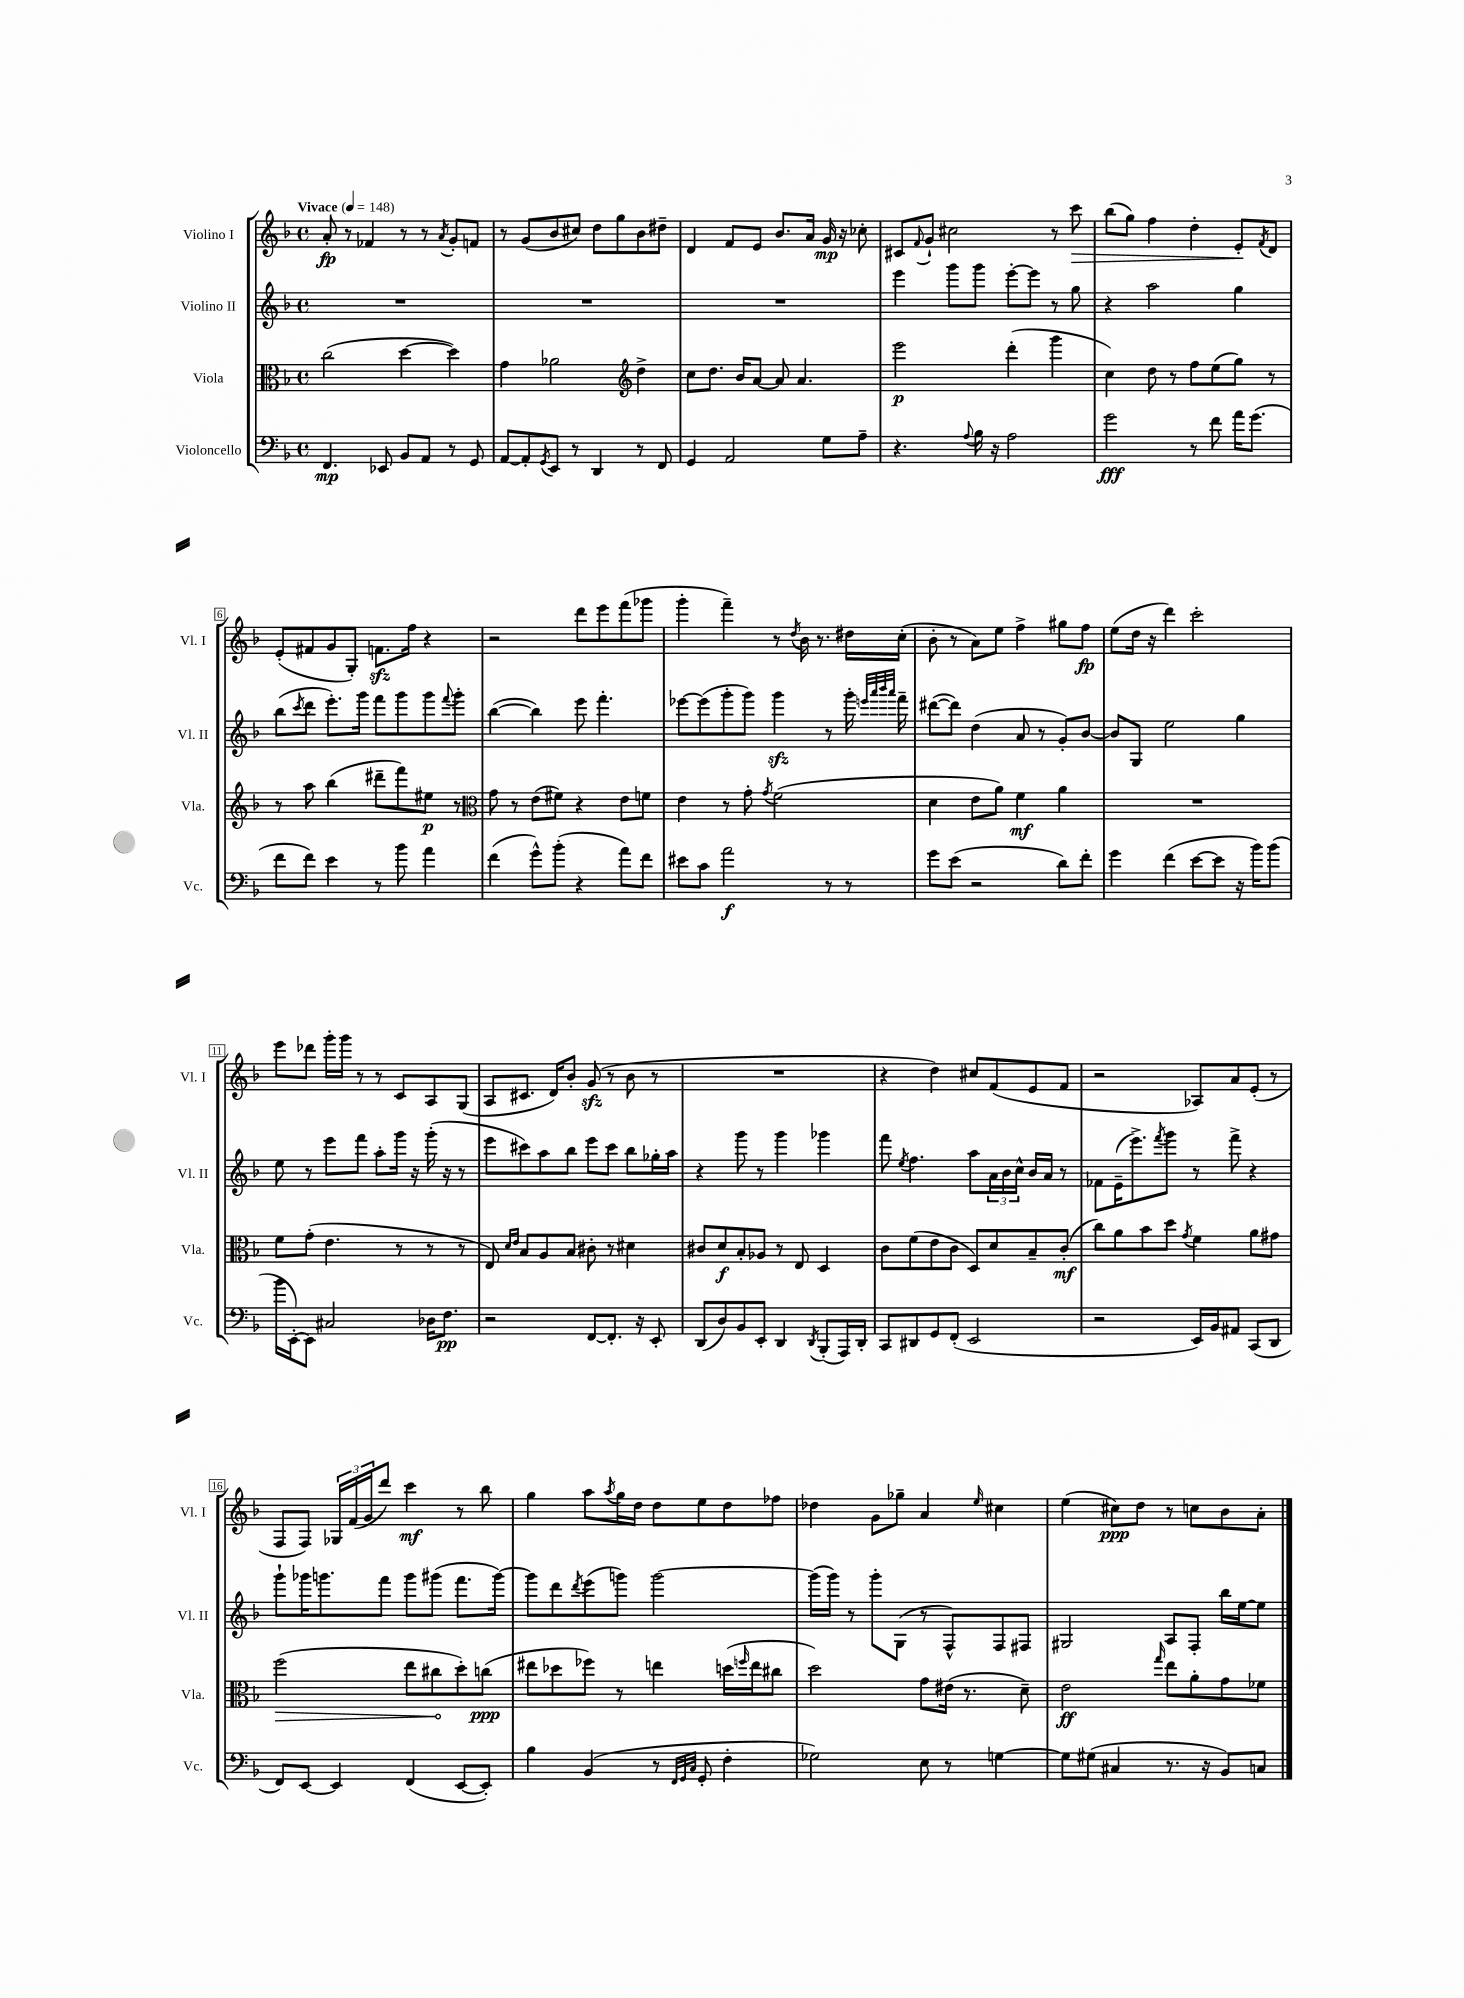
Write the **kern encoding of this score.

**kern	**dynam	**kern	**dynam	**kern	**kern	**dynam
*part4	*part4	*part3	*part3	*part2	*part1	*part1
*staff4	*staff4	*staff3	*staff3	*staff2	*staff1	*staff1
*I"Violoncello	*	*I"Viola	*	*I"Violino II	*I"Violino I	*
*I'Vc.	*	*I'Vla.	*	*I'Vl. II	*I'Vl. I	*
*clefF4	*	*clefC3	*	*clefG2	*clefG2	*
*k[b-]	*	*k[b-]	*	*k[b-]	*k[b-]	*
*M4/4	*	*M4/4	*	*M4/4	*M4/4	*
*met(c)	*	*met(c)	*	*met(c)	*met(c)	*
*MM148	*	*MM148	*	*MM148	*MM148	*
=1	=1	=1	=1	=1	=1	=1
!	!	!	!	!	!LO:TX:a:B:t=Vivace	!
4.FF/	mp	(2cc\	.	1r	8a'/	fp
.	.	.	.	.	8r	.
.	.	.	.	.	4f-X/	.
8EE-X/	.	.	.	.	.	.
8BB-/L	.	[4dd\	.	.	8r	.
8AA/J	.	.	.	.	8r	.
.	.	.	.	.	8qa/	.
8r	.	4dd\])	.	.	8g'/L	.
8GG/	.	.	.	.	8fn/J	.
=2	=2	=2	=2	=2	=2	=2
[8AA/L	.	4g\	.	1r	8r	.
8AA'/]	.	.	.	.	(8g/L	.
8qGG/	.	.	.	.	.	.
8EE/J	.	2a-X\	.	.	8b-/	.
8r	.	.	.	.	8cc#X/J)	.
4DD/	.	.	.	.	8dd\L	.
.	.	.	.	.	8gg\	.
*	*	*clefG2	*	*	*	*
8r	.	4dd^\	.	.	8b-\	.
8FF/	.	.	.	.	8dd#X~\J	.
=3	=3	=3	=3	=3	=3	=3
4GG/	.	8cc\L	.	1r	4d/	.
.	.	8.dd\J	.	.	.	.
2AA/	.	.	.	.	8f/L	.
.	.	16b-/KL	.	.	.	.
.	.	[8a/J	.	.	8e/J	.
.	.	8a/]	.	.	8.b-/L	.
.	.	4.a/	.	.	.	.
.	.	.	.	.	16a/Jk	.
8G\L	.	.	.	.	16g/	mp
.	.	.	.	.	16r	.
8A~\J	.	.	.	.	8cc-X'\	.
=4	=4	=4	=4	=4	=4	=4
4.r	.	2eee\	p	4eee\	8c#X/L	.
.	.	.	.	.	8qqf/	.
.	.	.	.	.	8g`/J	.
.	.	.	.	8ggg\L	2cc#X\	.
8qqA/	.	.	.	.	.	.
16B-\	.	.	.	8ggg\J	.	.
16r	.	.	.	.	.	.
2A\	.	(4ddd'\	.	[8eee'\L	.	.
.	.	.	.	8eee\J]	.	.
.	.	4ggg\	.	8r	8r	.
!	!	!	!	!	!	!LO:HP:b
.	.	.	.	8gg\	8ccc\	>
=5	=5	=5	=5	=5	=5	=5
2g\	fff	4cc\)	.	4r	(8bb-\L	.
.	.	.	.	.	8gg\J)	.
.	.	8dd\	.	2aa\	4ff\	.
.	.	8r	.	.	.	.
8r	.	8ff\L	.	.	4dd'\	.
8f\	.	(8ee\	.	.	.	.
16a\KL	.	8gg\J)	.	4gg\	8e'/L	.
(8.g\J	.	.	.	.	.	.
.	.	.	.	.	8qf/	.
.	.	8r	.	.	8d/J	]
!!LO:LB:g=z
=6	=6	=6	=6	=6	=6	=6
8f\L	.	8r	.	(8bb-\L	(8e'/L	.
.	.	.	.	8qccc/	.	.
8f\J)	.	8aa\	.	8ddd\J	8f#X/	.
4e\	.	(4bb-\	.	8.eee'\L)	8g/	.
.	.	.	.	.	8G'/J)	.
.	.	.	.	16ggg\Jk	.	.
8r	.	8ddd#X~\L	.	8fff\L	8.fnzz\L	.
8b-\	.	8fff\)	.	8ggg\	.	.
.	.	.	.	.	16ff\Jk	.
4a\	.	8ee#X\J	p	8ggg\	4r	.
.	.	.	.	8qqfff/	.	.
.	.	8r	.	8ggg'\J	.	.
=7	=7	=7	=7	=7	=7	=7
*	*	*clefC3	*	*	*	*
(4f\	.	8g\	.	([4bb-\	2r	.
.	.	8r	.	.	.	.
8g^^\L)	.	(8e\L	.	4bb-\])	.	.
(8b-'\J	.	8f#X\J)	.	.	.	.
4r	.	4r	.	8eee\	8ddd\L	.
.	.	.	.	4.fff'\	8eee\	.
8a\L)	.	8e\L	.	.	(8fff\	.
8f\J	.	8fn\J	.	.	8ggg-X\J	.
=8	=8	=8	=8	=8	=8	=8
8e#X\L	.	4e\	.	[8eee-X\L	4ggg'\	.
8c\J	.	.	.	(8eee-\]	.	.
2a\	f	8r	.	8ggg'\	4fff~\)	.
.	.	8g'\	.	8ggg\J)	.	.
.	.	8qg/	.	.	.	.
.	.	(2f\	.	4gggzz\	8r	.
.	.	.	.	.	8qdd/	.
.	.	.	.	.	16b-\	.
.	.	.	.	.	8.r	.
8r	.	.	.	8r	.	.
8r	.	.	.	16ggg'\	16dd#X\LL	.
.	.	.	.	32qqeeen/LLL	.	.
.	.	.	.	32qqaaa/	.	.
.	.	.	.	32qqbbb-/	.	.
.	.	.	.	32qqaaa/JJJ	.	.
.	.	.	.	16fff~\	(16cc'\JJ	.
=9	=9	=9	=9	=9	=9	=9
8g\L	.	4d\	.	([8ddd#X\L	8b-'\	.
(8e\J	.	.	.	8ddd#\J])	8r	.
2r	.	8e\L	.	(4dd\	8a\L)	.
.	.	8a\J)	.	.	8ee\J	.
.	.	4f\	mf	8a/	4ff^\	.
.	.	.	.	8r	.	.
8d\L)	.	4a\	.	8g'/L)	8gg#X\L	.
8f'\J	.	.	.	[8b-/J	8ff\J	fp
=10	=10	=10	=10	=10	=10	=10
4g\	.	1r	.	8b-/L]	(8ee\L	.
.	.	.	.	8G/J	16dd\Jk	.
.	.	.	.	.	16r	.
(4f\	.	.	.	2ee\	4ddd\)	.
[8e\L	.	.	.	.	2ccc'\	.
8e\J]	.	.	.	.	.	.
16r	.	.	.	4gg\	.	.
16b-\KL)	.	.	.	.	.	.
(8b-\J	.	.	.	.	.	.
!!LO:LB:g=z
=11	=11	=11	=11	=11	=11	=11
16b-\LL	.	8f\L	.	8ee\	8eee\L	.
[16EE'\J)	.	.	.	.	.	.
8EE\J]	.	(8g'\J	.	8r	8ddd-X\J	.
2C#X/	.	4.e\	.	8eee\L	16ggg'\LL	.
.	.	.	.	.	16ggg\JJ	.
.	.	.	.	8fff\J	8r	.
.	.	.	.	8aa'\L	8r	.
.	.	8r	.	16ggg\Jk	8c/L	.
.	.	.	.	16r	.	.
16D-X\KL	.	8r	.	(16ggg'\	8A/	.
8.F\J	pp	.	.	16r	.	.
.	.	8r	.	8r	(8G/J	.
=12	=12	=12	=12	=12	=12	=12
2r	.	8E/)	.	8eee\L	8A/L	.
.	.	16qqd/LL	.	.	.	.
.	.	16qqe/JJ	.	.	.	.
.	.	8B-/L	.	8ccc#X\)	8.c#X/J	.
.	.	8A/	.	8aa\	.	.
.	.	.	.	.	16d/KL)	.
.	.	8B-/J	.	8bb-\J	8b-'/J	.
[8FF/L	.	8c#X'\	.	8eee\L	(8gzz/	.
8.FF'/J]	.	8r	.	8ccc#\J	8r	.
.	.	4d#X\	.	8bb-\L	8b-\	.
16r	.	.	.	.	.	.
8EE'/	.	.	.	16gg-X'\L	8r	.
.	.	.	.	16aa\JJ	.	.
=13	=13	=13	=13	=13	=13	=13
(8DD/L	.	8c#X/L	.	4r	1r	.
8D/)	.	8d/	f	.	.	.
8BB-/	.	8B-'/	.	8ggg\	.	.
8EE'/J	.	8A-X/J	.	8r	.	.
4DD/	.	8r	.	4ggg\	.	.
.	.	8E/	.	.	.	.
8qDD/	.	.	.	.	.	.
(8BBB-'/L	.	4D/	.	4ggg-X\	.	.
16AAA/L)	.	.	.	.	.	.
16DD'/JJ	.	.	.	.	.	.
=14	=14	=14	=14	=14	=14	=14
8CC/L	.	8c\L	.	8fff\	4r	.
.	.	.	.	8qee/	.	.
8DD#X/	.	(8f\	.	4.ff\	.	.
8GG/	.	8e\	.	.	4dd\)	.
(8FF'/J	.	8c\J	.	.	.	.
2EE/	.	8D/L)	.	8aa\L	8cc#X/L	.
.	.	8d/	.	24a\L	(8f/	.
.	.	.	.	24b-\	.	.
.	.	.	.	24cc^^\JJ	.	.
.	.	8B-~/	.	16b-/LL	8e/	.
.	.	.	.	16a/JJ	.	.
.	.	(8c'/J	mf	8r	8f/J	.
=15	=15	=15	=15	=15	=15	=15
2r	.	8cc\L)	.	8f-X\L	2r	.
.	.	8a\	.	(16e~\K	.	.
.	.	.	.	8.eee^\)	.	.
.	.	8b-\	.	.	.	.
.	.	.	.	8qfff/	.	.
.	.	8dd\J	.	8ggg\J	.	.
.	.	8qg/	.	.	.	.
16EE/LL)	.	4f\	.	8r	8A-X/L)	.
16BB-/J	.	.	.	.	.	.
8AA#X/J	.	.	.	8fff^\	8a/	.
(8CC/L	.	8a\L	.	4r	(8e'/J	.
8DD/J	.	8g#X\J	.	.	8r	.
!!LO:LB:g=z
=16	=16	=16	=16	=16	=16	=16
!	!	!	!LO:HP:b	!	!	!
8FF/L)	.	(2ff\	>	8ggg`\L	8F/L	.
[8EE/J	.	.	.	16ggg-X\K	8F/J)	.
.	.	.	.	8.gggn\	.	.
4EE/]	.	.	.	.	24G-X/LL	.
.	.	.	.	.	(24f/	.
.	.	.	.	.	24g/J	.
.	.	.	.	8fff\J	8ddd/J)	.
(4FF/	.	8ee\L	.	8ggg\L	4ccc\	mf
.	.	8cc#X\	.	(8ggg#X\J	.	.
[8EE/L	.	8dd'\)	]	8.fff\L	8r	.
8EE'/J])	.	(8ccn\J	ppp	.	8bb-\	.
.	.	.	.	[16ggg#\Jk)	.	.
=17	=17	=17	=17	=17	=17	=17
4B-\	.	8ee#X\L	.	8ggg#\L]	4gg\	.
.	.	8dd-X\	.	8ddd\	.	.
.	.	.	.	8qddd/	.	.
(4BB-/	.	8ff-X\J)	.	(8eee\	8aa\L	.
.	.	.	.	.	8qaa/	.
.	.	8r	.	8gggn\J)	16gg\L	.
.	.	.	.	.	16dd\JJ	.
8r	.	4een\	.	[2ggg\	8dd\L	.
32qqFF/LLL	.	.	.	.	.	.
32qqGG/	.	.	.	.	.	.
32qqC/JJJ	.	.	.	.	.	.
8GG'/	.	.	.	.	8ee\	.
4F'\	.	(16ddn\LL	.	.	8dd\	.
.	.	16qqffn/	.	.	.	.
.	.	16ee\J	.	.	.	.
.	.	8cc#X\J	.	.	8ff-X\J	.
=18	=18	=18	=18	=18	=18	=18
2G-X\)	.	2dd\)	.	(16ggg\LL]	4dd-X\	.
.	.	.	.	16ggg\JJ)	.	.
.	.	.	.	8r	.	.
.	.	.	.	8ggg'\L	8g\L	.
.	.	.	.	(8G\J	8gg-X~\J	.
8E\	.	8g\L	.	8r	4a/	.
8r	.	(16e#X\Jk	.	8F^^/L)	.	.
.	.	8.r	.	.	.	.
.	.	.	.	.	16qqee/	.
[4Gn\	.	.	.	8F/	4cc#X\	.
.	.	8d~\)	.	8F#X/J	.	.
=19	=19	=19	=19	=19	=19	=19
8G\L]	.	2e\	ff	2G#X/	(4ee\	.
(8G#X\J	.	.	.	.	.	.
4C#X/	.	.	.	.	8cc#X\L)	ppp
.	.	.	.	.	8dd\J	.
.	.	16qqgg/	.	.	.	.
8.r	.	8ee\L	.	8A/L	8r	.
.	.	8a'\	.	8F'/J	8ccn\L	.
16r	.	.	.	.	.	.
8BB-/L)	.	8g\	.	16bb-\LL	8b-\	.
.	.	.	.	[16ee\J	.	.
8Cn/J	.	8f-X\J	.	8ee\J]	8a'\J	.
==	==	==	==	==	==	==
*-	*-	*-	*-	*-	*-	*-
